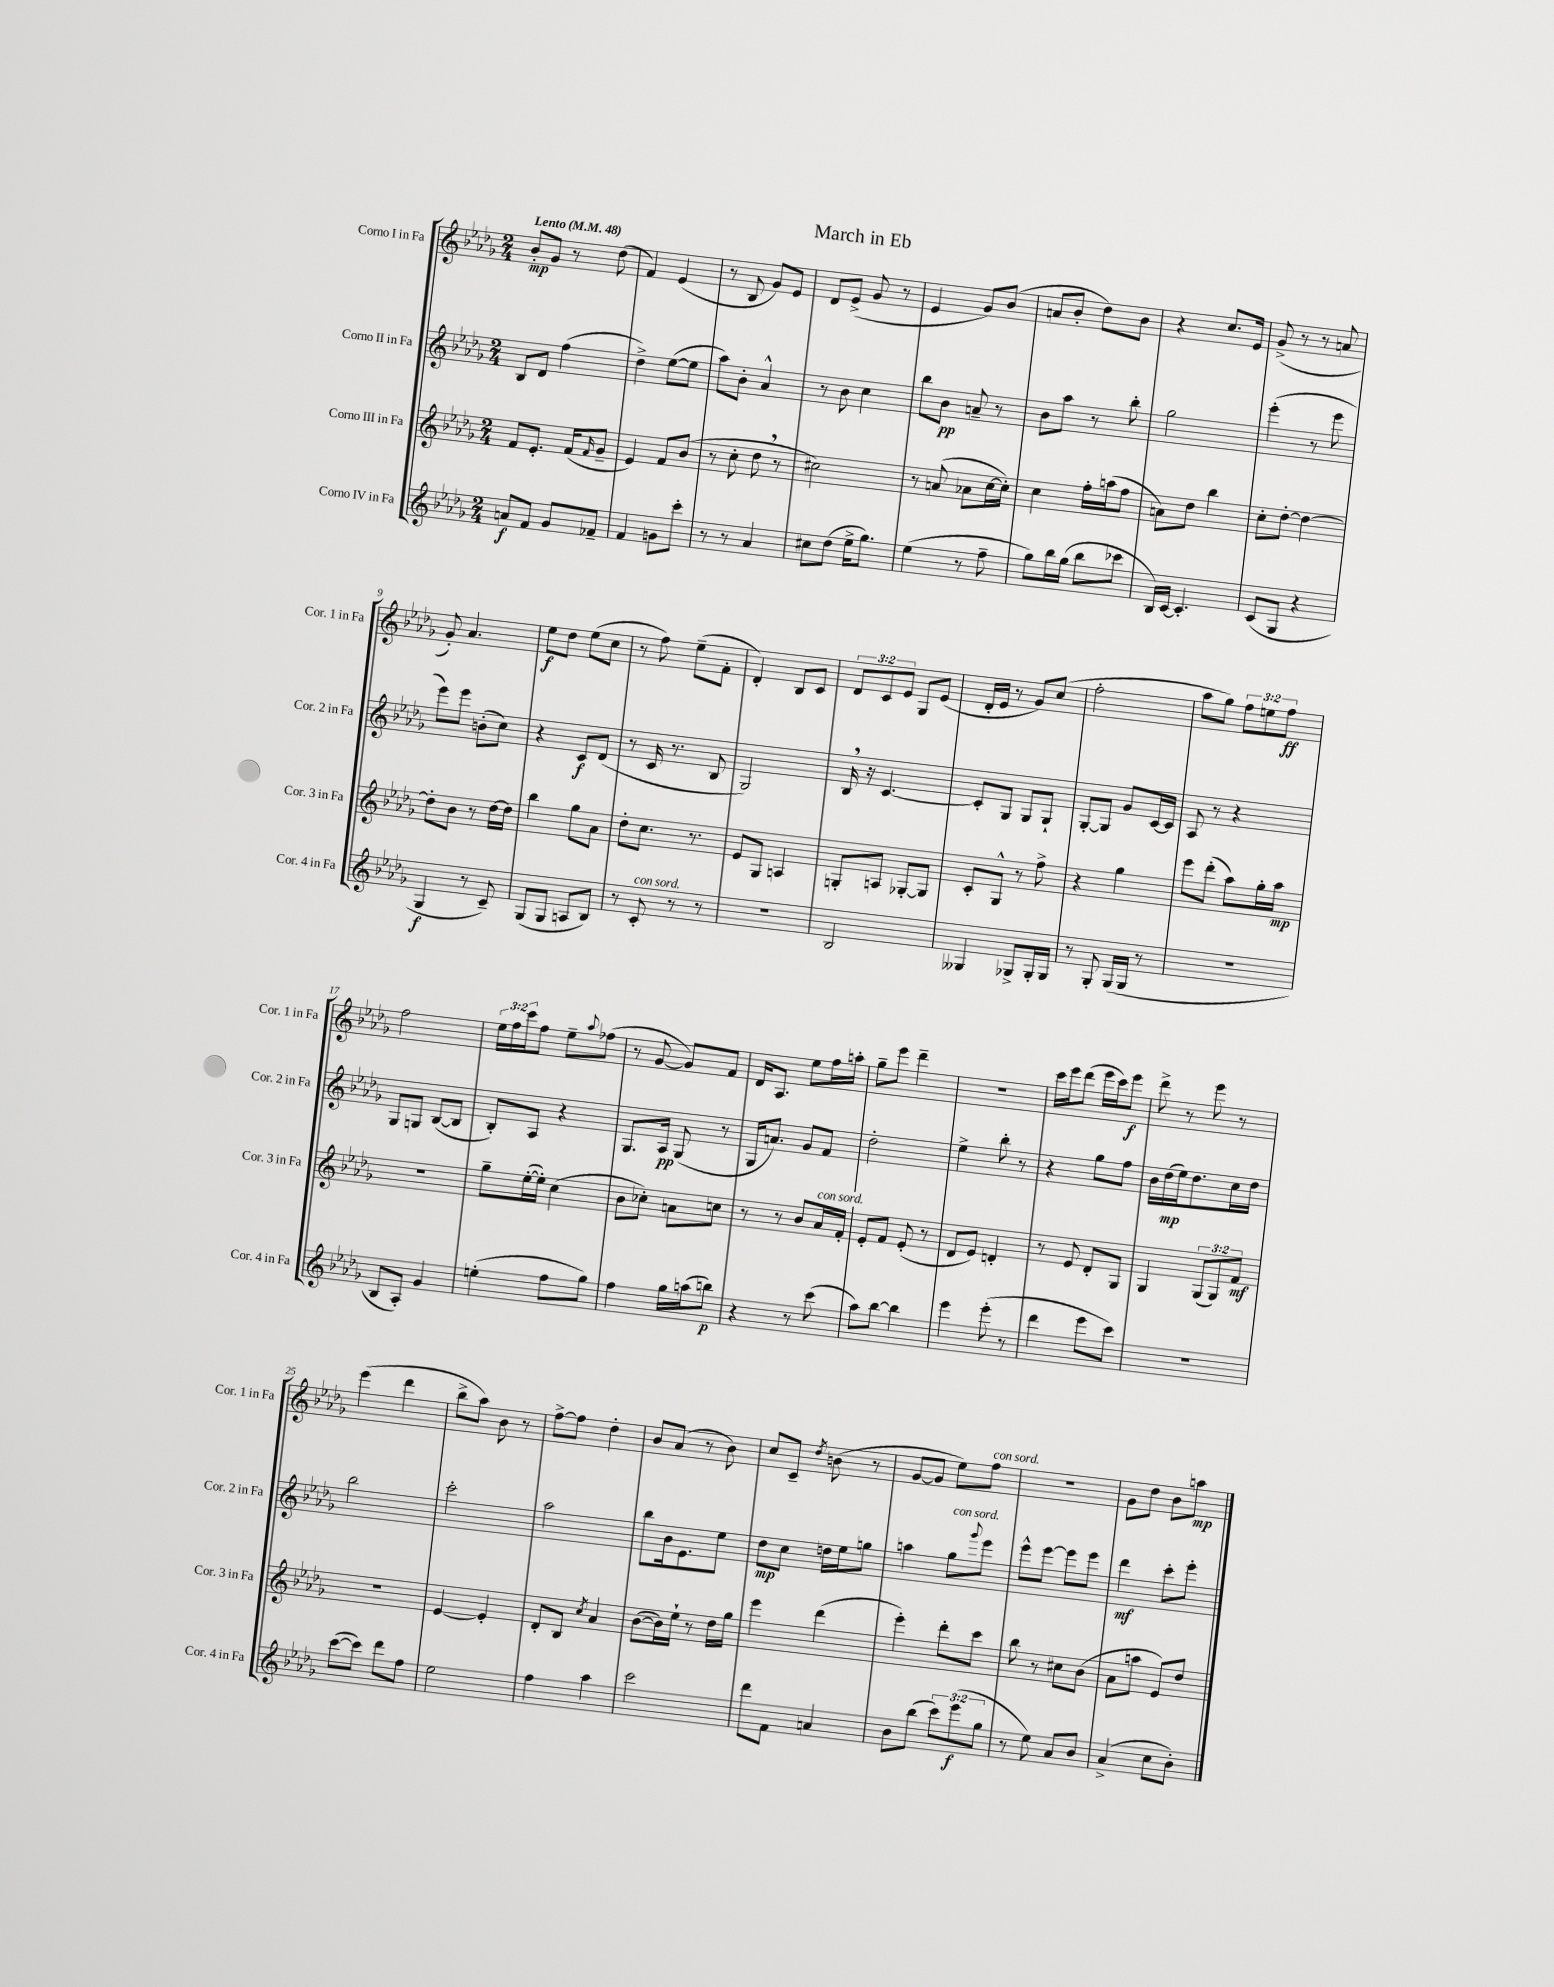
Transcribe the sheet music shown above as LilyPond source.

\header { title = "March in Eb" }
<<
\new StaffGroup <<
\new Staff = "s0" \with { instrumentName = "Corno I in Fa" shortInstrumentName = "Cor. 1 in Fa" } {
    \clef treble \key des \major \numericTimeSignature \time 2/4 \override Staff.TupletNumber.text = #tuplet-number::calc-fraction-text \tempo "Lento" 4 = 48
    bes'8-.\mp ges'8 r8 des''8( |
    f'4) ees'4( |
    r8 bes8 ges'8) ees'8 |
    des'8 ees'8->( ges'8 r8 |
    ees'4 ges'8) bes'8( |
    a'8 bes'8-. des''8) bes'8 |
    r4 c''8. ees'16 |
    ges'8->( r8 r8 a'8 |
    ges'8-.) aes'4. |
    ees''8\f des''8 ees''8( c''8 |
    r8 f''8) ees''8--( f'8-. |
    des'4-.) bes8 c'8 |
    \tuplet 3/2 { des'8 c'8 ees'8 } ges8 ees'8( |
    des'16-. ees'16 r8 ges'8) c''8( |
    f''2-. |
    aes''8 ges''8) \tuplet 3/2 { f''8 e''8 f''8\ff } |
    f''2 |
    \tuplet 3/2 { ees''16 f''16 c'''16 } f''8 ees''8-- \appoggiatura { aes''8 } fes''8( |
    r8 ges'8~ ges'8) f'8 |
    des'16 aes8. ees''8 f''16 a''16-. |
    ges''8-- ees'''8 des'''4-- |
    R2 |
    c'''16 ees'''16 des'''8( ees'''16 c'''16) ees'''8\f |
    des'''8-> r8 ees'''8 r8 |
    ees'''4( des'''4 |
    bes''8-> aes''8) bes'8 r8 |
    f''8~-> f''8 des''4-. |
    bes'8 aes'8( r8 bes'8) |
    c''8 c'8-- \acciaccatura { des''8 } b'8( r8 |
    ges'8~ ges'8 ees''8) f''8^\markup { \italic "con sord." } |
    R2 |
    ges'8 des''8 bes'8 a''8\mp \bar "|." |
}
\new Staff = "s1" \with { instrumentName = "Corno II in Fa" shortInstrumentName = "Cor. 2 in Fa" } {
    \clef treble \key des \major \numericTimeSignature \time 2/4
    bes8 des'8 f''4( |
    des''4->) ees''8~( ees''8 |
    aes''8) bes'8-. aes'4-^ |
    r8 bes'8 c''4 |
    bes''8 bes'8\pp a'8-- r8 |
    bes'8 aes''8 r8 bes''8-. |
    ges''2 |
    ees'''4-.( r8 ees'''8 |
    ees'''8) ees'''8 b'8-.( c''8) |
    r4 c'8\f des'8( |
    r8 c'16 r8. bes8 |
    ges2) |
    bes16 \breathe r16 c'4.~ |
    c'8-. ges8 ges8 ges8-! |
    ges8~-. ges8 ges'8 c'16~ c'16 |
    aes8 r8 r4 |
    ges8 g8 bes8~( bes8 |
    bes8-.) aes8 r4 |
    ges8. aes16\pp ges8( r8 |
    ges16 a'8.) ges'8 f'8 |
    des''2-. |
    ees''4-> bes''8-. r8 |
    r4 ges''8 f''8 |
    bes'16 des''16\mp( ees''16) des''8. c''16 des''16 |
    bes''2 |
    c'''2-. |
    aes''2 |
    bes''8 bes'16 ees'8. ees''8 |
    des''8\mp c''8 d''16 ees''16 g''8 |
    a''4 ges''8^\markup { \italic "con sord." } \appoggiatura { ges'''8 } ees'''8 |
    ees'''8-^ ees'''8~ ees'''8 ees'''8 |
    des'''4\mf c'''8-. ees'''8-. \bar "|." |
}
\new Staff = "s2" \with { instrumentName = "Corno III in Fa" shortInstrumentName = "Cor. 3 in Fa" } {
    \clef treble \key des \major \numericTimeSignature \time 2/4 \override Staff.TupletNumber.text = #tuplet-number::calc-fraction-text
    f'8 ees'8.-. f'16( \grace { f'16 } ges'8-- |
    ees'4) f'8 bes'8( |
    r8 c''8-. des''8 \breathe r8 |
    cis''2) |
    r8 a'8( aes'8 c''16~ c''16-.) |
    c''4 f''16-. a''16( f''8 |
    a'8) des''8 bes''4 |
    c''8-. des''8~-. des''4~ |
    des''8-. bes'8 r8 des''16~ des''16 |
    bes''4 ges''8 aes'8 |
    des''8-. c''8. r8. |
    ees'8 ges8 a4 |
    g8-. a8 ges8~-. ges8 |
    c'8-. ges8-^ r8 f''8-> |
    r4 ges''4 |
    ees'''8 des'''8-.( aes''8) ges''16-. aes''16\mp |
    R2 |
    ges''8-- ees''16~-.( ees''16-.) c''4( |
    bes'8 ces''8-.) a'8 c''8 |
    r8 r8 bes'8 aes'16^\markup { \italic "con sord." } f'16-. |
    ees'8-. f'8 ees'8-.( r8 |
    des'8 ees'8) d'4-. |
    r8 ees'8 des'8-. ges8 |
    ges4 \tuplet 3/2 { ges8( ges8) f'8\mf } |
    R2 |
    ees'4~ ees'4-. |
    des'8-. bes8 \acciaccatura { c''8 } aes'4 |
    bes'8~( bes'16) ees''16-! r8 des''16 ges''16 |
    ees'''4 des'''4( |
    ees'''4-.) des'''8-. c'''8 |
    bes''8 r8 cis''8 bes'8( |
    aes'8 a''8 ees'8) des''8 \bar "|." |
}
\new Staff = "s3" \with { instrumentName = "Corno IV in Fa" shortInstrumentName = "Cor. 4 in Fa" } {
    \clef treble \key des \major \numericTimeSignature \time 2/4 \override Staff.TupletNumber.text = #tuplet-number::calc-fraction-text
    a'8\f f'8 ges'8 fes'8-- |
    f'4 g'8 c'''8-. |
    r8 r8 aes'4 |
    cis''8 des''8( ees''16-> ges''8.) |
    ees''4( r8 f''8-- |
    ges''8) bes''16 ges''16( bes''8 ces'''8 |
    bes16) c'16~ c'4.-. |
    c'8( ges8 r4 |
    ges4\f r8 c'8--) |
    ges8( ges8 a8 bes8) |
    r8 c'8-.^\markup { \italic "con sord." } r8 r8 |
    r2 |
    bes2 |
    geses4 ges8-> ges16-. ges16 |
    r8 ges8-. ges16( ges16 r8 |
    r2 |
    bes8 aes8-.) ges'4 |
    e''4-.( f''8 ges''8) |
    f''4 ges''16 a''16( b''8\p) |
    r4 r8 c'''8( |
    aes''8) bes''8~ bes''4 |
    ees'''4 ees'''8-.( r8 |
    des'''4 ees'''8 c'''8) |
    r2 |
    c'''8~( c'''8) des'''8 f''8 |
    ees''2 |
    f''4 aes''4 |
    c'''2 |
    des'''8 f'8 a'4 |
    bes'8 bes''8( \tuplet 3/2 { c'''8) ees'''8\f( ges''8 } |
    r8 ees''8) aes'8 bes'8 |
    aes'4->( c''8 bes'8-.) \bar "|." |
}
>>
>>
